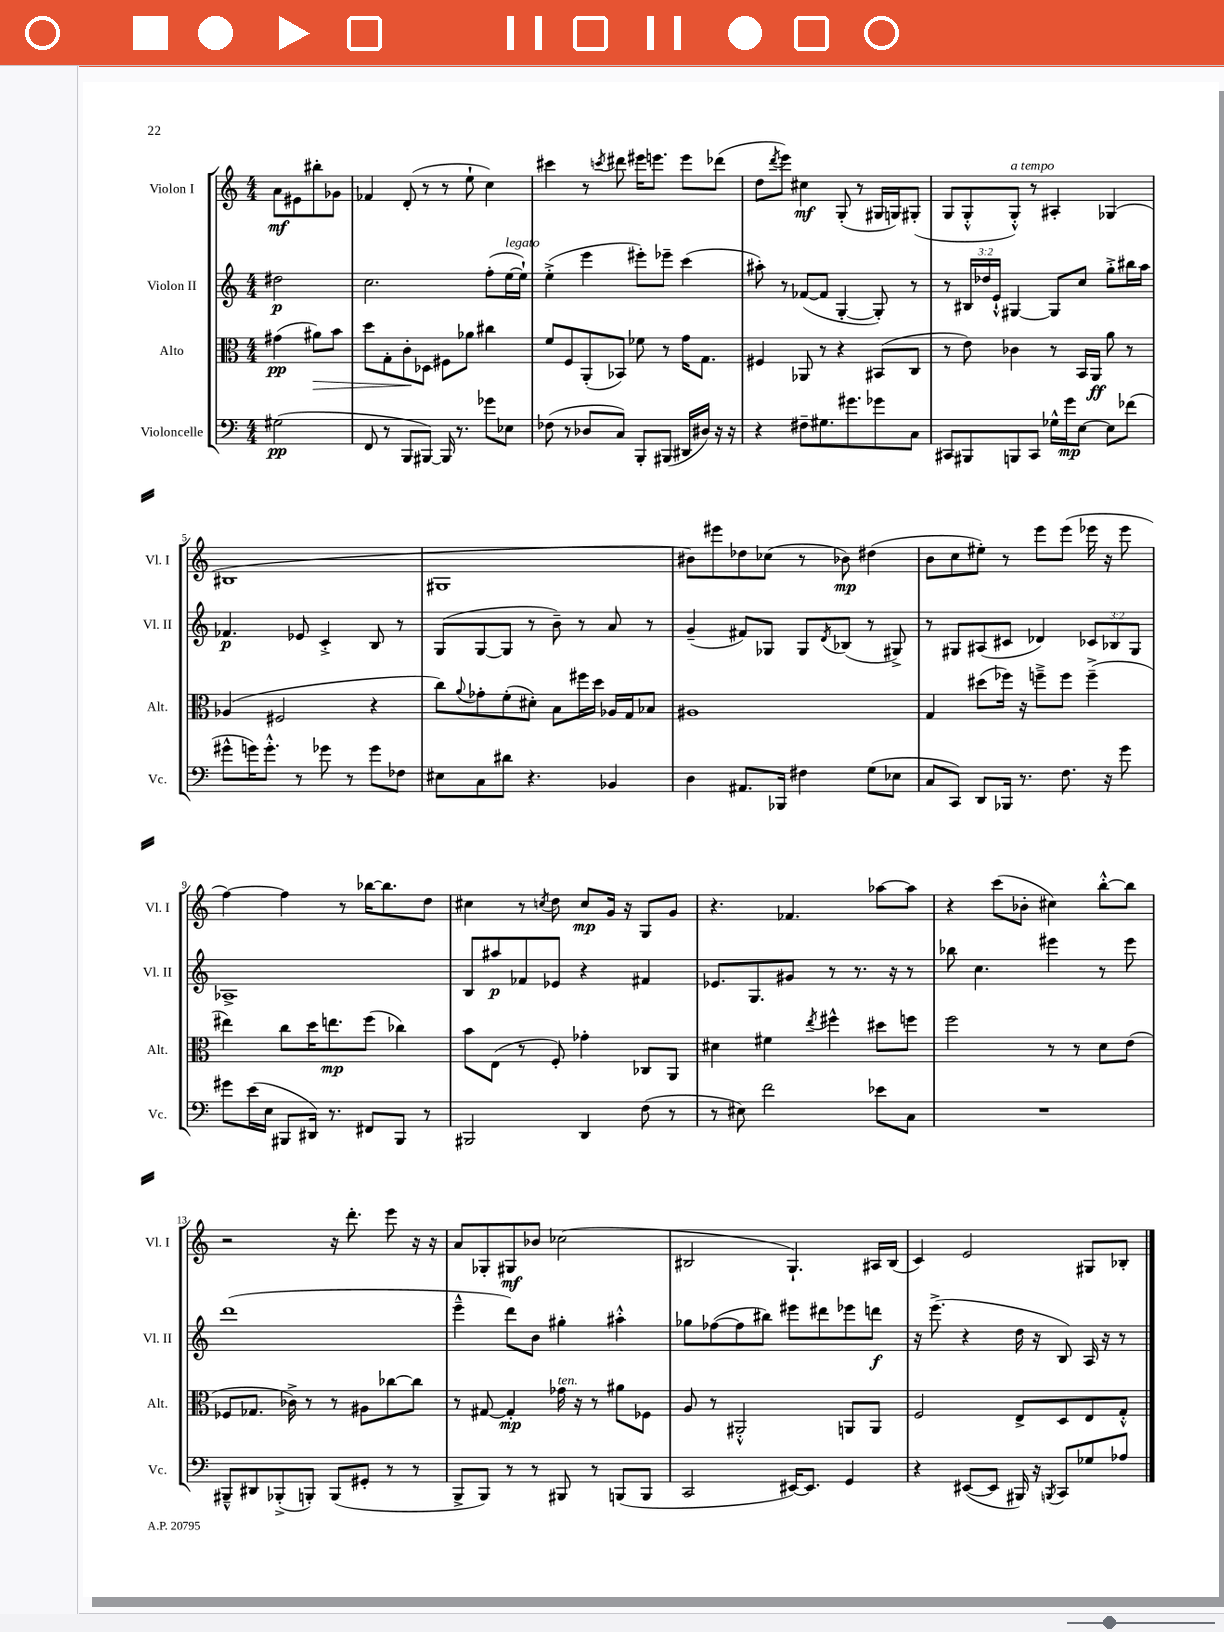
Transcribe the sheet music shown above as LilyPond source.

<<
\new StaffGroup <<
\new Staff = "s0" \with { instrumentName = "Violon I" shortInstrumentName = "Vl. I" } {
    \clef treble \key c \major \numericTimeSignature \time 4/4 \partial 2
    a'8\mf eis'8 bis''8-. ges'8 |
    fes'4 d'8-.( r8 r8 e''8-! c''4) |
    cis'''4 r8 \acciaccatura { c'''8 } dis'''8 eis'''16 e'''8. e'''8 des'''8( |
    d''8 \acciaccatura { d'''8 } e'''8) cis''4\mf g8-.( r8 gis16 g16) gis8-.( |
    g8 g8-.-^ g8-.-^^\markup { \italic "a tempo" }) r8 ais4-. ges4( |
    bis1 |
    gis1 |
    bis'8) eis'''8 des''8 ces''8( r8 bes'8\mp) dis''4( |
    b'8 c''8 eis''8-.) r8 e'''8 e'''8( ees'''16 r16 ees'''8 |
    f''4~) f''4 r8 bes''16~ bes''8. d''8 |
    cis''4 r8 \acciaccatura { c''8 } d''8 c''8\mp g'16 r16 g8 g'8 |
    r4. fes'4. aes''8~ aes''8 |
    r4 c'''8( bes'8-. cis''4) b''8~-.-^ b''8 |
    r2 r16 d'''8.-. e'''8 r16 r16 |
    a'8 ges8-. gis8\mf bes'8 ces''2( |
    bis2 g4.-!) ais16 bis16( |
    c'4) e'2 gis8 bes8-. \bar "|." |
}
\new Staff = "s1" \with { instrumentName = "Violon II" shortInstrumentName = "Vl. II" } {
    \clef treble \key c \major \numericTimeSignature \time 4/4 \override Staff.TupletNumber.text = #tuplet-number::calc-fraction-text \partial 2
    dis''2\p |
    c''2. f''8-.( e''16~^\markup { \italic "legato" } e''16-!) |
    e''4-.->( e'''4 eis'''8-.) ees'''8-- c'''4( |
    ais''8-.) r8 fes'8~( fes'8 g4~-. g8-.) r8 |
    r8 \tuplet 3/2 { bis16 des''16 e'16-!-^ } gis4~ gis8 c''8 g''8-.-> bis''16 a''16 |
    fes'4.\p ees'8 c'4-.-> b8 r8 |
    g8( g8~ g8 r8 b'8--) r8 a'8 r8 |
    g'4--( fis'8) ges8 ges8 \acciaccatura { d'8 } bes8( r8 gis8->) |
    r8 gis8 ais8( cis'8 des'4) \tuplet 3/2 { ces'8 bes8 gis8 } |
    aes1-> |
    b8 ais''8\p fes'8 ees'8 r4 fis'4 |
    ees'8. g8. gis'8 r8 r8. r16 r8 |
    bes''8 c''4. eis'''4 r8 eis'''8 |
    d'''1( |
    e'''4---^ d'''8) b'8 gis''4-. ais''4-.-^ |
    ges''8 fes''8~( fes''8 bis''8) eis'''8 dis'''8 ees'''8 d'''8\f |
    r16 e'''8.->( r4 d''16 r16 b8) a16 r16 r8 \bar "|." |
}
\new Staff = "s2" \with { instrumentName = "Alto" shortInstrumentName = "Alt." } {
    \clef alto \key c \major \numericTimeSignature \time 4/4 \partial 2
    gis'4\pp( ais'8\>) b'8 |
    d''8 g8-. c'8-.\! des8 fis8 aes'8 cis''4 |
    f'8 f8 a,8-.( bes,8) fes'8 r8 g'16 g8. |
    fis4 aes,8 r8 r4 bis,8( c8 |
    r8 e'8) ces'4 r8 b,16 a,16\ff a'8 r8 |
    aes4( fis2 r4 |
    c''8) \appoggiatura { a'8 } ges'8-. f'8-.( dis'8-.) b8 fis''16 d''16 aes16 g16 bes8 |
    ais1 |
    g4 dis''8( fes''16) r16 f''8---> f''8 f''4--->( |
    eis''4) c''8 d''16 e''8.\mp f''8( ces''4) |
    b'8 e8( r8 f8-.) ges'4-. ces8 a,8 |
    dis'4 fis'4 \acciaccatura { e''8 } fis''4-^ dis''8 f''8 |
    f''2 r8 r8 d'8 e'8( |
    fes8 ges8. ces'16->) r8 r8 ais8 ces''8~ ces''8 |
    r8 gis8~ gis4-.\mp ges'16^\markup { \italic "ten." } r16 r8 ais'8 fes8 |
    a8 r8 ais,2-.-^ a,8 a,8 |
    f2 e8-> d8 e8 g8-.-^ \bar "|." |
}
\new Staff = "s3" \with { instrumentName = "Violoncelle" shortInstrumentName = "Vc." } {
    \clef bass \key c \major \numericTimeSignature \time 4/4 \partial 2
    gis2\pp( |
    f,8 r8 b,,8 bis,,8~) bis,,16 r8. ges'8 ees8 |
    fes8( r8 des8 c8) b,,8-. bis,,8( dis,16 dis16) r16 r16 |
    r4 fis8-- gis8. gis'8. ges'8 c8 |
    cis,8 bis,,8 b,,8 cis,8 ges16-^ g'16\mp e8~ e8 fes'8( |
    gis'8-^ g'16) g'8.-.-^ r8 ges'8 r8 ges'8 fes8 |
    eis8 c8 dis'8 r4. bes,4 |
    d4 ais,8. bes,,16 fis4 g8( ees8 |
    c8 c,8) d,8 bes,,16 r8. f8. r16 g'8 |
    gis'8 e'16( e16 bis,,8 dis,16) r8. fis,8 bis,,8 r8 |
    bis,,2 d,4 f8( r8 |
    r8 eis8) f'2 ees'8 c8 |
    R1 |
    bis,,8---^ dis,8 bes,,8-.->( b,,8-.) b,,8( gis,8-. r8 r8 |
    b,,8-> b,,8) r8 r8 bis,,8 r8 b,,8( b,,8 |
    c,2 eis,16~) eis,8. g,4 |
    r4 eis,8~( eis,8 bis,,16) r16 \acciaccatura { b,,8 } c,8 ges8 aes8 \bar "|." |
}
>>
>>
